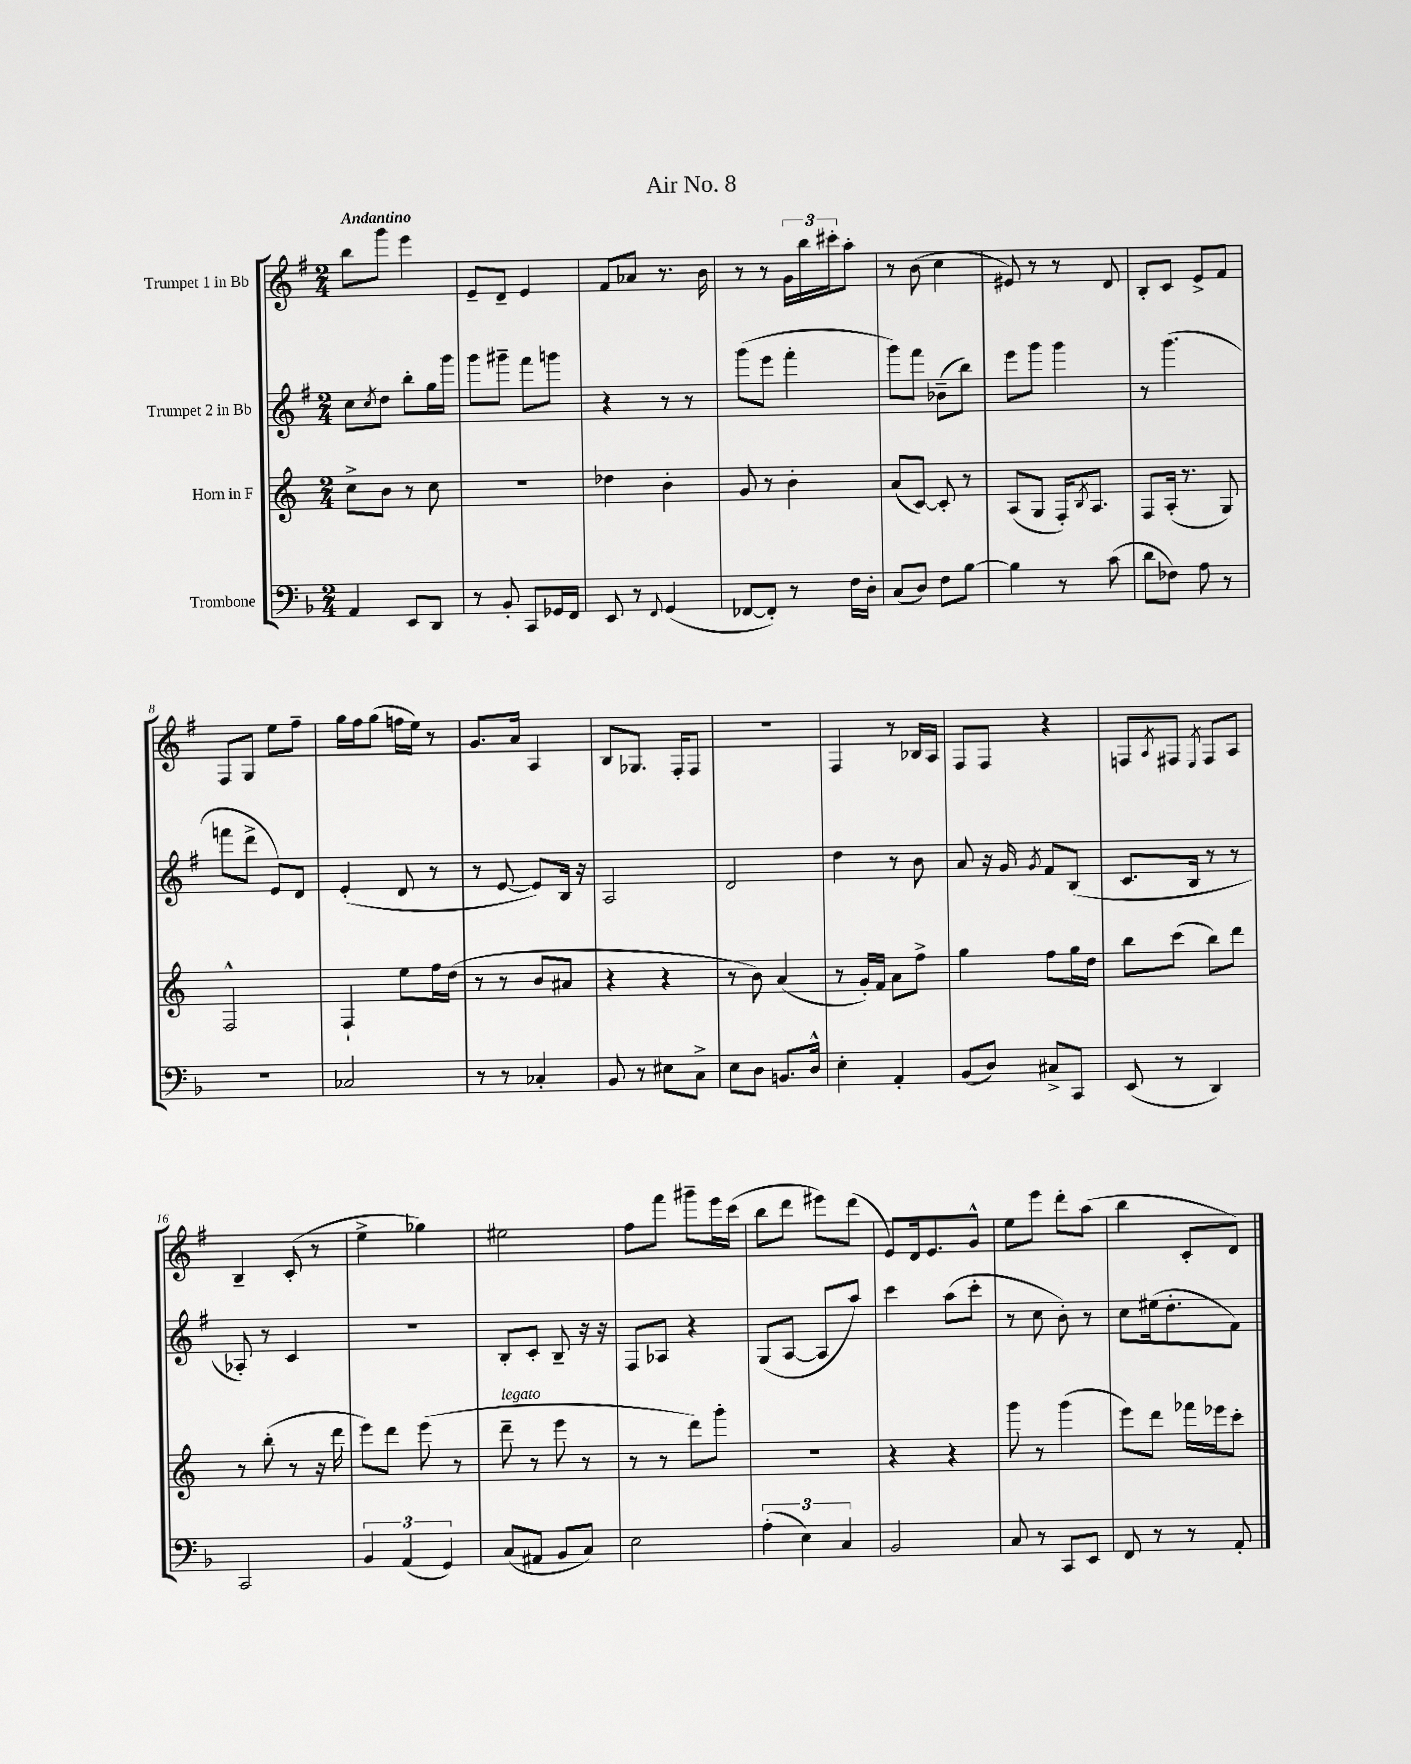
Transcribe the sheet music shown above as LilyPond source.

\header { title = "Air No. 8" }
<<
\new StaffGroup <<
\new Staff = "s0" \with { instrumentName = "Trumpet 1 in Bb" } {
    \clef treble \key g \major \numericTimeSignature \time 2/4 \tempo "Andantino"
    b''8 g'''8 e'''4 |
    e'8-- d'8-- e'4 |
    fis'8 aes'8 r8. b'16 |
    r8 r8 \tuplet 3/2 { g'16 b''16 cis'''16-. } a''8-. |
    r8 b'8( c''4 |
    eis'8) r8 r8 d'8 |
    b8-. c'8 e'8-> fis'8 |
    fis8 g8 e''8 fis''8-- |
    g''16 fis''16 g''8( f''16 e''16) r8 |
    g'8. a'16 a4 |
    b8 ges8. fis16-. fis8 |
    r2 |
    fis4 r8 bes16 a16 |
    fis8 fis8 r4 |
    f8 \acciaccatura { a8 } fis8 \acciaccatura { e8 } fis8 a8 |
    b4-- c'8-.( r8 |
    e''4-> ges''4) |
    eis''2 |
    fis''8 fis'''8 gis'''8-- e'''16 c'''16( |
    b''8 d'''8 eis'''8) d'''8( |
    e'8) d'16 e'8. g'8-^ |
    e''8 e'''8 d'''8-. a''8( |
    b''4 c'8-. d'8) \bar "|." |
}
\new Staff = "s1" \with { instrumentName = "Trumpet 2 in Bb" } {
    \clef treble \key g \major \numericTimeSignature \time 2/4
    c''8 \acciaccatura { c''8 } d''8 b''8-. g''16 g'''16 |
    g'''8 gis'''8-- fis'''8 g'''8 |
    r4 r8 r8 |
    g'''8( e'''8 fis'''4-. |
    g'''8) fis'''8 bes'8--( b''8) |
    e'''8 g'''8 g'''4 |
    r8 g'''4.( |
    f'''8 d'''8-> e'8) d'8 |
    e'4-.( d'8 r8 |
    r8 e'8~ e'8) b16 r16 |
    a2 |
    d'2 |
    d''4 r8 b'8 |
    a'8 r16 g'16 \acciaccatura { g'8 } fis'8 b8( |
    c'8. b16 r8 r8 |
    aes8-.) r8 c'4 |
    R2 |
    b8-. c'8-. b8-- r16 r16 |
    fis8 aes8 r4 |
    g8( a8~ a8 a''8) |
    c'''4 a''8( c'''8-. |
    r8 c''8 b'8-.) r8 |
    c''8 eis''16( d''8.-. fis'8) \bar "|." |
}
\new Staff = "s2" \with { instrumentName = "Horn in F" } {
    \clef treble \key c \major \numericTimeSignature \time 2/4
    c''8-> b'8 r8 c''8 |
    R2 |
    des''4 b'4-. |
    g'8 r8 b'4-. |
    a'8( c'8~) c'8-. r8 |
    a8( g8 f16-.) \acciaccatura { b8 } a8. |
    f8 a16-.( r8. g8) |
    f2-^ |
    f4-! e''8 f''16 d''16( |
    r8 r8 b'8 ais'8 |
    r4 r4 |
    r8 b'8) a'4( |
    r8 g'16-.) f'16 a'8 f''8-> |
    g''4 f''8 g''16 d''16 |
    b''8 c'''8( b''8) d'''8 |
    r8 b''8-.( r8 r16 d'''16 |
    e'''8) d'''8 e'''8( r8 |
    d'''8--^\markup { \italic "legato" } r8 e'''8 r8 |
    r8 r8 d'''8) g'''8-. |
    r2 |
    r4 r4 |
    g'''8 r8 g'''4( |
    e'''8) d'''8 fes'''16 ees'''16 c'''8-. \bar "|." |
}
\new Staff = "s3" \with { instrumentName = "Trombone" } {
    \clef bass \key f \major \numericTimeSignature \time 2/4
    a,4 e,8 d,8 |
    r8 bes,8-. c,8 ges,16 f,16 |
    e,8 r8 \appoggiatura { f,8 } g,4( |
    fes,8~ fes,8-.) r8 f16 d16-. |
    c8( d8) f8 bes8~ |
    bes4 r8 c'8( |
    d'8 fes8) a8 r8 |
    R2 |
    ces2 |
    r8 r8 ces4-. |
    bes,8 r8 eis8 c8-> |
    e8 d8 b,8. d16-^ |
    e4-. a,4-. |
    bes,8( d8) cis8-> c,8 |
    e,8( r8 d,4) |
    c,2 |
    \tuplet 3/2 { bes,4 a,4( g,4) } |
    c8( ais,8 bes,8 c8) |
    e2 |
    \tuplet 3/2 { a4-.( e4) c4 } |
    bes,2 |
    c8 r8 c,8 e,8 |
    f,8 r8 r8 a,8-. \bar "|." |
}
>>
>>
